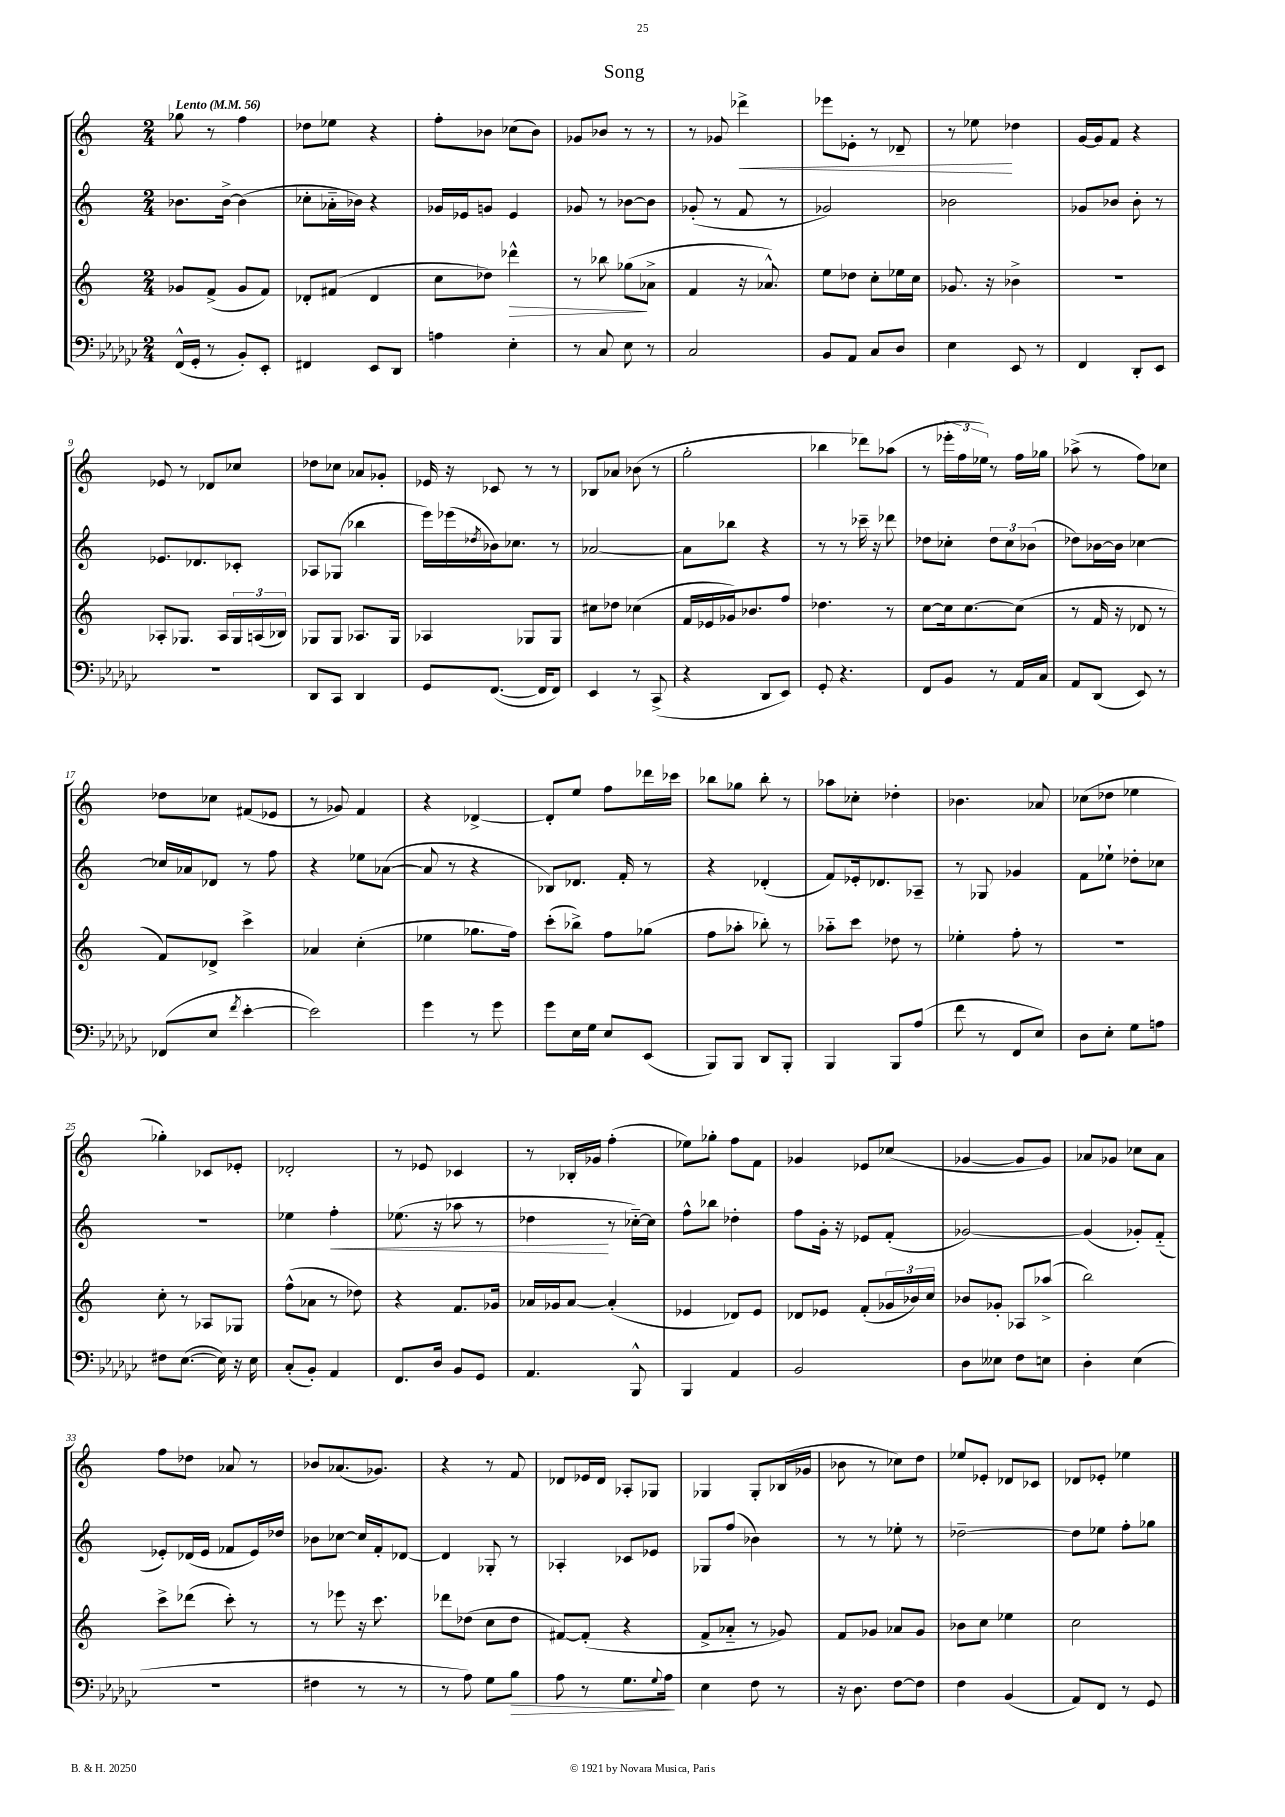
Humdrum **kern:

**kern	**kern	**kern	**kern
*staff4	*staff3	*staff2	*staff1
*clefF4	*clefG2	*clefG2	*clefG2
*k[b-e-a-d-g-c-]	*k[]	*k[]	*k[]
*M2/4	*M2/4	*M2/4	*M2/4
*MM56	*MM56	*MM56	*MM56
(16FF^^/LL	8g-/L	8.b-\L	8gg-\
16GG-'/JJ	.	.	.
8r	(8f^/J	.	8r
.	.	[16b-^\Jk	.
8BB-'/L)	8g-/L	(4b-\]	4ff\
8EE-'/J	8f/J)	.	.
=	=	=	=
4FF#/	8d-'/L	8cc-'\L	8dd-\L
.	(8f#/J	16a-'~\L	8ee-\J
.	.	16b-\JJ)	.
8EE-/L	4d-/	4r	4r
8DD-/J	.	.	.
=	=	=	=
4A\	8cc\L	16g-/LL	8ff'\L
.	.	16e-/J	.
.	8dd-\J)	8g/J	8b-\J
4E-'\	4ddd-^^\	4e-/	(8cc-\L
.	.	.	8b-\J)
=	=	=	=
8r	8r	8g-/	8g-/L
8C-/	8bb-\	8r	8b-/J
8E-\	(8gg-\L	[8b-\L	8r
8r	8a-^\J	8b-\]J	8r
=	=	=	=
2C-/	4f/	(8g-'/	8r
.	.	8r	8g-/
.	16r	8f/	4ddd-^\
.	8.a-^^/)	.	.
.	.	8r	.
=	=	=	=
8BB-/L	8ee\L	2g-/)	8eee-\L
8AA-/J	8dd-\J	.	8e-'\J
8C-/L	8cc'\L	.	8r
8D-/J	16ee-\L	.	8d-~/
.	16cc\JJ	.	.
=	=	=	=
4E-\	8.g-/	2b-\	8r
.	.	.	8ee-\
.	16r	.	.
8EE-/	4b-^\	.	4dd-\
8r	.	.	.
=	=	=	=
4FF/	2r	8g-/L	[16g/LL
.	.	.	16g/]J
.	.	8b-/J	8f/J
8DD-'/L	.	8b-'\	4r
8EE-/J	.	8r	.
=	=	=	=
2r	8A-'/L	8.e-/L	8e-/
.	8.G-/J	.	8r
.	.	8.d-/	.
.	.	.	8d-/L
.	16A-/LL	.	.
.	24G-/	8c-'/J	8cc-/J
.	(24A/	.	.
.	24B-/JJ)	.	.
=	=	=	=
8DD-/L	8G-/L	8A-/L	8dd-\L
8CC-/J	8G-/J	(8G-/J	8cc-\J
4DD-/	8.A-/L	4bb-\	8a-/L
.	.	.	8g-'/J
.	16G-/Jk	.	.
=	=	=	=
8GG-/L	4A-/	16eee\LL)	16e-/
.	.	(16eee-\	16r
.	.	8qdd-/	.
([8.FF/J	.	16b-\J)	8c-/
.	.	8.cc-\J	.
.	8G-/L	.	8r
16FF/]LK	.	.	.
8FF/J)	8G-/J	8r	8r
=	=	=	=
4EE-/	8cc#\L	[2a-/	8B-/L
.	8dd-\J	.	8a-/J
8r	(4cc-\	.	(8b-\
(8CC-^/	.	.	8r
=	=	=	=
4r	16f/LL	8a-\]L	2gg'\
.	16e-/	.	.
.	16g-/J)	8bb-\J	.
.	8.b-/	.	.
8DD-/L	.	4r	.
8EE-/J)	8ff/J	.	.
=	=	=	=
8GG-'/	4.dd-\	8r	4bb-\
4.r	.	8r	.
.	.	16ccc-~\	8ddd-\L)
.	.	16r	.
.	8r	8ddd-\	(8aa-\J
=	=	=	=
8FF/L	[8cc\L	8dd-\L	8r
8BB-/J	16cc\]k	8cc-'\J	24eee-'\LL
.	.	.	24ff\
.	[8.cc\	.	.
.	.	.	24ee-\JJ)
8r	.	12dd-\L	8r
.	.	12cc-\	.
16AA-/LL	(8cc\]J	.	16ff\LL
.	.	(12b-\J	.
16C-/JJ	.	.	16gg-\JJ
=	=	=	=
8AA-/L	8r	8dd-\L)	(8aa-^\
(8DD-/J	16f/	[16b-\L	8r
.	16r	16b-\]JJ	.
8EE-/)	8d-/	[4cc-\	8ff\L)
8r	8r	.	8cc-\J
=	=	=	=
(8FF-/L	8f/L)	16cc-/]LL	8dd-\L
.	.	16a-/J	.
8E-/J	8d-^/J	8d-/J	8cc-\J
8qf/	.	.	.
[4e-'\	4ccc^\	8r	(8f#/L
.	.	8ff\	8e-/J
=	=	=	=
2e-\])	4a-/	4r	8r
.	.	.	8g-/)
.	(4cc'\	8ee-\L	4f/
.	.	([8a-\J	.
=	=	=	=
4g-\	4ee-\	8a-/]	4r
.	.	8r	.
8r	8.gg-\L	4r	[4d-^/
8g-\	.	.	.
.	16ff\Jk)	.	.
=	=	=	=
8g-\L	(8ccc'\L	8B-/L)	8d-'/]L
16E-\L	8bb-^\J)	8.d-/J	8ee/J
16G-\JJ	.	.	.
8E-/L	8ff\L	.	8ff\L
.	.	16f'/	.
(8EE-/J	(8gg-\J	8r	16ddd-\L
.	.	.	16ccc-\JJ
=	=	=	=
8BBB-/L)	8ff\L	4r	8bb-\L
8BBB-/J	8aa-'\J	.	8gg-\J
8DD-/L	8bb-'\)	(4d-'/	8bb-'\
8BBB-'/J	8r	.	8r
=	=	=	=
4BBB-/	8aa-'~\L	8f/L)	8aa-\L
.	8ccc\J	16e-'/k	8cc-'\J
.	.	8.d-/	.
8BBB-/L	8dd-\	.	4dd-'\
(8A-/J	8r	8A-~/J	.
=	=	=	=
8f\	4ee-'\	8r	4.b-\
8r	.	8G-/	.
8FF/L	8ff'\	4g-/	.
8E-/J)	8r	.	8a-/
=	=	=	=
8D-\L	2r	8f\L	(8cc-\L
8E-'\J	.	8ee-`\J	8dd-\J
8G-\L	.	8dd-'\L	4ee-\
8A\J	.	8cc-\J	.
=	=	=	=
8F#\L	8cc'\	2r	4gg-'\)
([8.E-\J	8r	.	.
.	8A-/L	.	8c-/L
16E-\])	.	.	.
16r	8G-/J	.	8e-'/J
16E-\	.	.	.
=	=	=	=
(8C-'/L	(8ff^^\L	4ee-\	2d-'/
8BB-'/J)	8a-\J	.	.
4AA-/	8r	4ff'\	.
.	8dd-\)	.	.
=	=	=	=
8.FF/L	4r	(8.ee-\	8r
.	.	.	8e-/
16D-/Jk	.	16r	.
8BB-/L	8.f/L	8aa-\	4c-/
8GG-/J	.	8r	.
.	16g-/Jk	.	.
=	=	=	=
4.AA-/	16a-/LL	4dd-\	8r
.	16g-/J	.	.
.	[8a-/J	.	16B-'/LL
.	.	.	16g-/JJ
.	(4a-'/]	8r	(4ff'\
8BBB-^^/	.	[16cc-'~\LL)	.
.	.	16cc-\]JJ	.
=	=	=	=
4BBB-/	4e-/	8ff^^\L	8ee-\L)
.	.	8bb-\J	8gg-'\J
4AA-/	8d-/L)	4dd-'\	8ff\L
.	8e-/J	.	8f\J
=	=	=	=
2BB-/	8d-/L	8ff\L	4g-/
.	8e-/J	16g'\Jk	.
.	.	16r	.
.	(8f'/L	8e-/L	8e-/L
.	24g-/L	(8f'/J	(8cc-/J
.	24b-/)	.	.
.	24cc/JJ	.	.
=	=	=	=
8D-\L	8b-/L	[2g-/)	[4g-/
8E--\J	8g-'/J	.	.
8F\L	8A-/L	.	8g-/]L
8E\J	(8aa-^/J	.	8g-/J)
=	=	=	=
4D-'\	2bb\)	(4g-/]	8a-/L
.	.	.	8g-/J
(4E-\	.	8g-'/L)	8cc-\L
.	.	(8f'~/J	8a-\J
=	=	=	=
2r	8ccc^\L	8e-'/L)	8ff\L
.	(8ddd-\J	(16d-/L	8dd-\J
.	.	16e-/JJ	.
.	8ccc'\)	8f-/L	8a-/
.	8r	16e-/L)	8r
.	.	16dd-/JJ	.
=	=	=	=
4F#\	8r	8b-\L	8b-/L
.	8eee-\	[8cc-\J	(8.a-/
8r	16r	16cc-/]LL	.
.	8.ccc\	16f'/J	8.g-/J)
8r	.	[8d-/J	.
=	=	=	=
8r	8ddd-\L	4d-/]	4r
8A-\)	(8dd-\J	.	.
8G-\L	8cc\L	8G-'/	8r
8B-\J	8dd-\J	8r	8f/
=	=	=	=
8A-\	[8f#/L)	4A-'/	8d-/L
8r	(8f#'/]J	.	16e-/L
.	.	.	16d-/JJ
8.G-\L	4r	8c-/L	8A-'/L
.	.	8e-/J	8G-/J
8qqG-/	.	.	.
16A-\Jk	.	.	.
=	=	=	=
4E-\	8f^/L	8G-/L	4G-/
.	8a-'~/J	(8ff/J	.
8F\	8r	4b-\)	8G-'/L
8r	8g-/)	.	(16B-/L
.	.	.	16g-/JJ
=	=	=	=
16r	8f/L	8r	8b-\
8.D-\	.	.	.
.	8g-/J	8r	8r
[8F\L	8a-/L	8ee-'\	8cc-\L)
8F\]J	8g-/J	8r	8dd\J
=	=	=	=
4F\	8b-\L	[2dd-~\	8ee-/L
.	8cc\J	.	8e-'/J
(4BB-/	4ee-\	.	8d-/L
.	.	.	8c-/J
=	=	=	=
8AA-/L)	2cc\	8dd-\]L	8d-/L
8FF/J	.	8ee-\J	8e-'/J
8r	.	8ff'\L	4ee-\
8GG-/	.	8gg-\J	.
==	==	==	==
*-	*-	*-	*-
